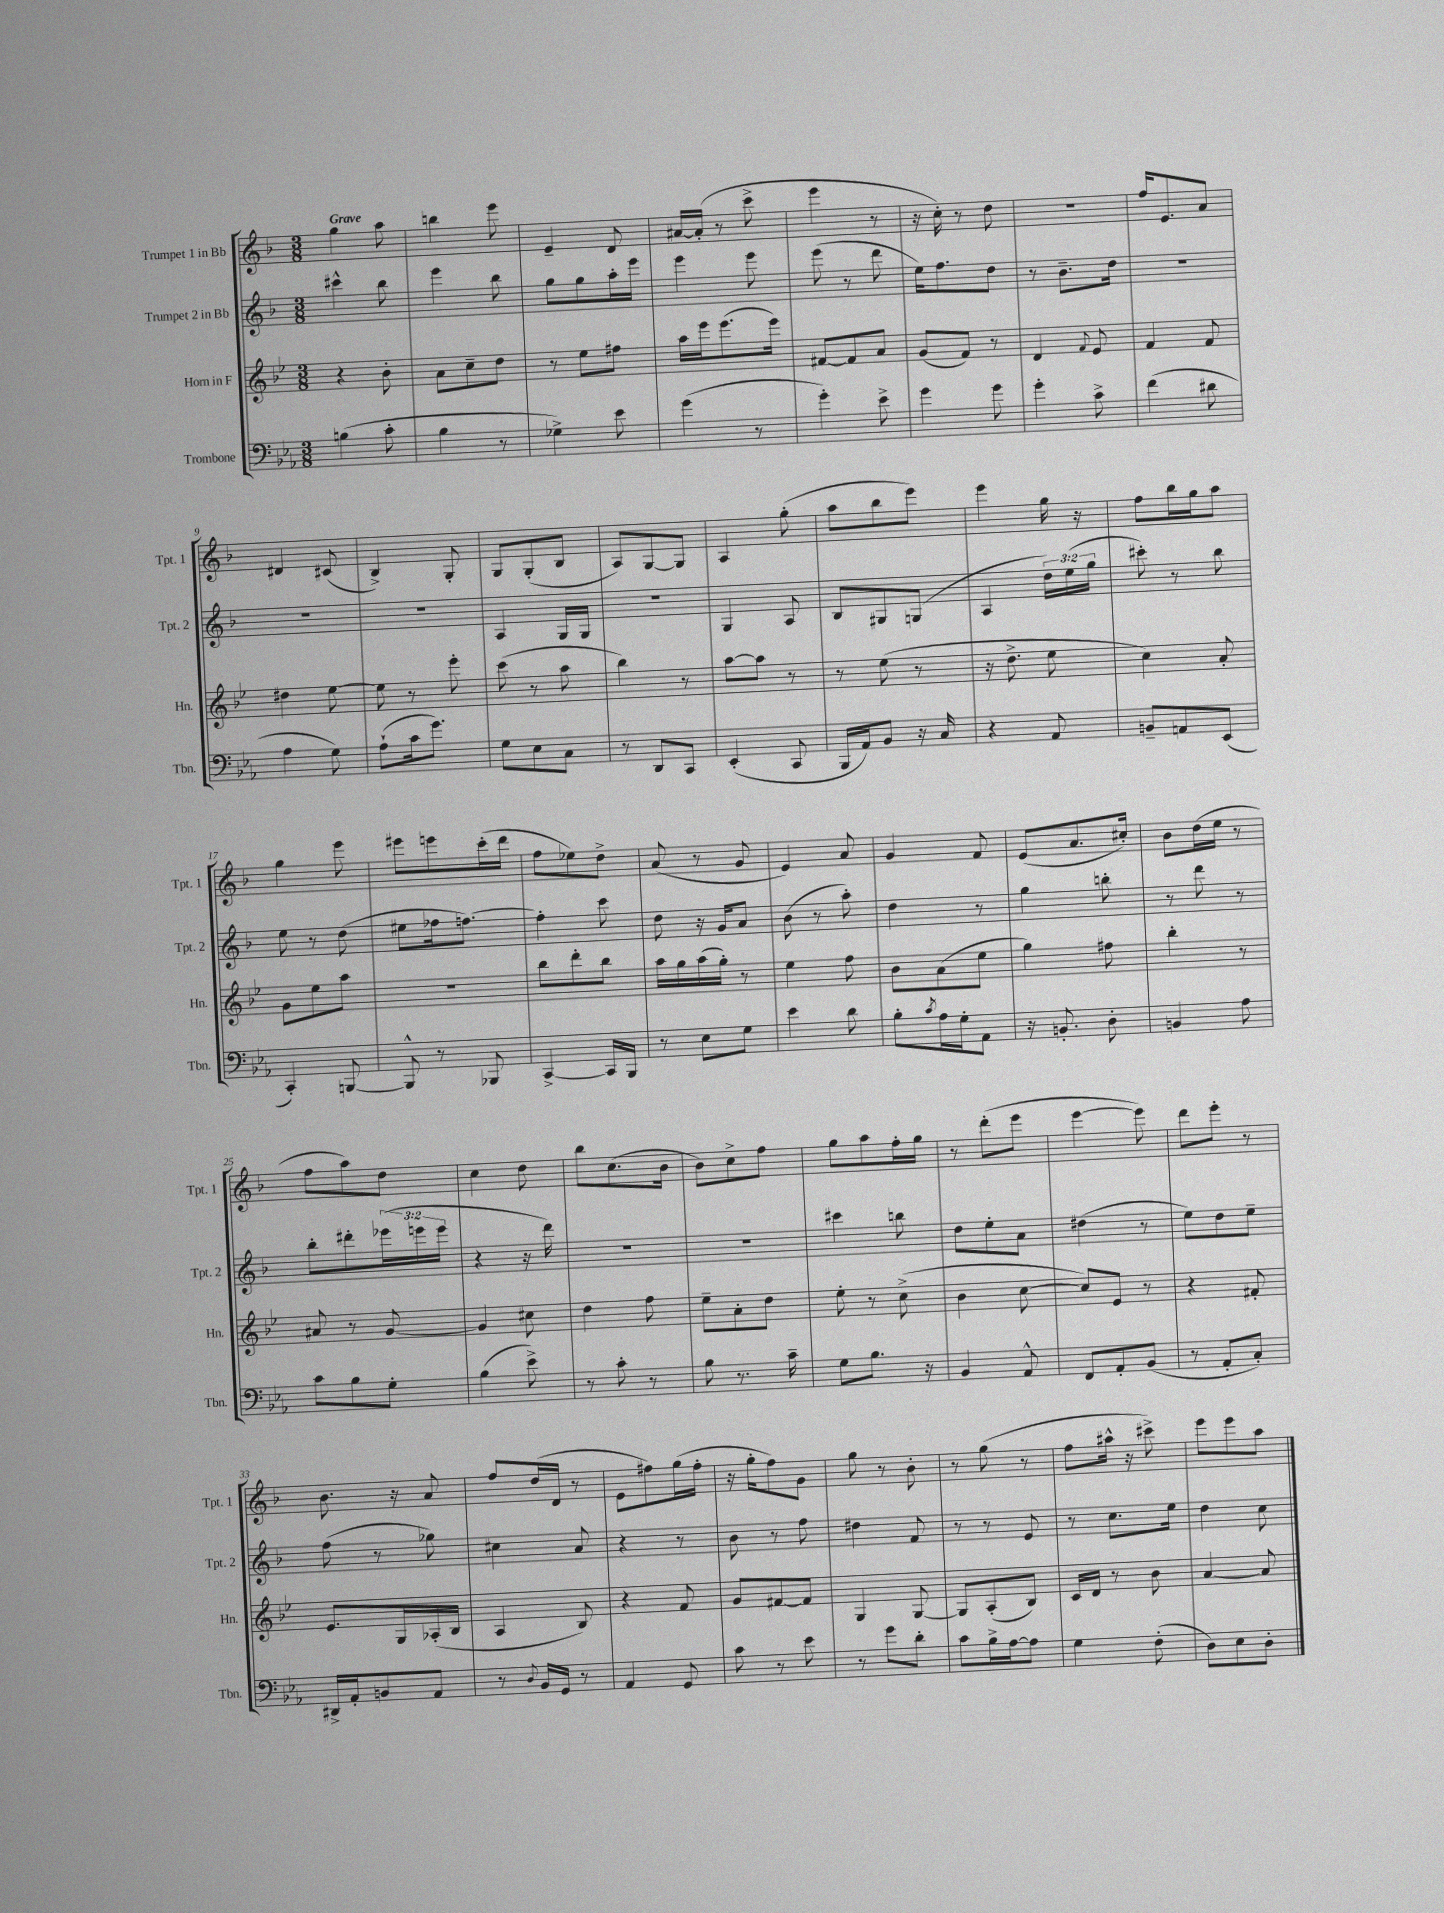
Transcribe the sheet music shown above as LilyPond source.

<<
\new StaffGroup <<
\new Staff = "s0" \with { instrumentName = "Trumpet 1 in Bb" shortInstrumentName = "Tpt. 1" } {
    \clef treble \key f \major \numericTimeSignature \time 3/8 \tempo "Grave"
    g''4 a''8 |
    b''4 e'''8 |
    e'4-- d'8 |
    ais'16~ ais'16-.( r8 c'''8-> |
    e'''4 r8 |
    r16 c''16-.) r8 d''8 |
    R4. |
    f''16 e'8. a'8 |
    dis'4 cis'8( |
    bes4->) g8-. |
    g8 g8-.( bes8 |
    a8) g8~ g8 |
    a4 g''8-.( |
    a''8 bes''8 e'''8) |
    e'''4 g''16 r16 |
    f''8 bes''16 g''16 a''8 |
    g''4 e'''8 |
    eis'''8 e'''8 c'''16-.( d'''16 |
    f''8 ees''8) d''8-> |
    a'8( r8 g'8 |
    e'4) a'8 |
    g'4 f'8 |
    e'8( a'8. cis''16-.) |
    bes'8 d''16( e''16 r8 |
    f''8 a''8) d''8 |
    c''4 d''8 |
    bes''8 c''8.( bes'16 |
    bes'8) c''8-> f''8 |
    g''8 a''8 f''16-. g''16 |
    r8 d'''8-.( e'''8 |
    e'''4~ e'''8) |
    d'''8 e'''8-. r8 |
    bes'8. r16 a'8 |
    f''8 d''16( d'16 r8 |
    e'8 fis''8) g''16( fis''16-. |
    r16 g''16-. f''8) g'8 |
    g''8 r8 bes'8-. |
    r8 g''8( r8 |
    f''8 ais''16-^ r16 cis'''8->) |
    e'''8 e'''8 a''8 \bar "|." |
}
\new Staff = "s1" \with { instrumentName = "Trumpet 2 in Bb" shortInstrumentName = "Tpt. 2" } {
    \clef treble \key f \major \numericTimeSignature \time 3/8 \override Staff.TupletNumber.text = #tuplet-number::calc-fraction-text
    cis'''4-^ bes''8 |
    e'''4 bes''8 |
    g''8 g''8 a''16-. e'''16 |
    e'''4 e'''8 |
    e'''8( r8 d'''8 |
    e''16) f''8. d''8 |
    r8 bes'8.-- d''16 |
    R4. |
    R4. |
    R4. |
    a4 g16 g16 |
    R4. |
    g4 a8 |
    bes8 gis8 g8( |
    a4 \tuplet 3/2 { d''16) e''16( g''16 } |
    cis'''8-.) r8 bes''8 |
    e''8 r8 d''8( |
    eis''8 fes''16 f''8.~) |
    f''4-. c'''8 |
    d''8 r16 g'16 a'8 |
    bes'8( r8 a''8-.) |
    d''4 r8 |
    g''4 b''8-. |
    r8 d'''8 r8 |
    bes''8-. dis'''8-. \tuplet 3/2 { ees'''16( e'''16 e'''16 } |
    r4 r16 d'''16) |
    R4. |
    R4. |
    cis'''4 b''8 |
    d''8 e''8-. a'8 |
    dis''4( r8 |
    e''8) d''8 e''8-- |
    f''8( r8 ges''8) |
    cis''4 a'8 |
    r4 r8 |
    bes'8 r8 f''8 |
    dis''4 f'8 |
    r8 r8 e'8 |
    r8 c''8. e''16 |
    d''4 c''8 \bar "|." |
}
\new Staff = "s2" \with { instrumentName = "Horn in F" shortInstrumentName = "Hn." } {
    \clef treble \key bes \major \numericTimeSignature \time 3/8
    r4 bes'8-. |
    a'8 c''8-- d''8 |
    r8 ees''8 fis''8 |
    a''16 ees'''16 ees'''8.( ees'''16) |
    fis'8~ fis'8 a'8 |
    g'8( f'8) r8 |
    d'4 \appoggiatura { f'8 } ees'8 |
    f'4 f'8 |
    dis''4 ees''8~ |
    ees''8 r8 ees'''8-. |
    c'''8( r8 a''8 |
    bes''4) r8 |
    a''8~ a''8 r8 |
    r8 ees''8( r8 |
    r16 d''8.-> ees''8 |
    c''4) a'8-. |
    g'8 ees''8 a''8 |
    r4. |
    bes''8 d'''8-. bes''8 |
    a''16 g''16 a''16( g''16-.) r8 |
    ees''4 f''8 |
    bes'8 a'8( ees''8 |
    g''4) fis''8 |
    bes''4-. r8 |
    ais'8 r8 g'8~ |
    g'4 cis''8 |
    d''4 f''8 |
    ees''8-- a'8-. d''8 |
    ees''8-. r8 c''8->( |
    bes'4 c''8~ |
    c''8) ees'8 r8 |
    r4 fis'8-. |
    ees'8. g16 aes16-.( bes16 |
    a4 bes8) |
    r4 f'8 |
    g'8 fis'8~ fis'8 |
    g4 g8~ |
    g8 a8-.( bes8) |
    c'16 d'16 r8 bes'8 |
    a'4~ a'8 \bar "|." |
}
\new Staff = "s3" \with { instrumentName = "Trombone" shortInstrumentName = "Tbn." } {
    \clef bass \key ees \major \numericTimeSignature \time 3/8
    b4( c'8-. |
    bes4 r8 |
    ges4->) ees'8 |
    g'4( r8 |
    g'4-.) ees'8-> |
    g'4 g'8 |
    g'4-. c'8-> |
    f'4( dis'8 |
    aes4 g8) |
    aes8-!( c'16 g'8.) |
    g8 ees8 c8 |
    r8 d,8 c,8 |
    ees,4-.( c,8 |
    bes,,16 aes,16) bes,8 r16 c16 |
    r4 aes,8 |
    b,8-- a,8 ees,8( |
    c,4-.) b,,8~ |
    b,,8-^ r8 bes,,8 |
    c,4~-> c,16 bes,,16 |
    r8 ees8 g8 |
    ees'4 d'8 |
    bes8-. \acciaccatura { c'8 } aes16 g16-. aes,8 |
    r16 b,8.-. d8-. |
    b,4 aes8 |
    c'8 bes8 g8-. |
    bes4( ees'8->) |
    r8 c'8-. r8 |
    bes8 r8. c'16-- |
    g8 bes8. r16 |
    bes,4 aes,8-^ |
    f,8 aes,8-. bes,8( |
    r8 aes,8-. c8-.) |
    dis,16-> aes,16-. b,8 aes,8 |
    r8 \appoggiatura { d8 } bes,16 g,16 r8 |
    aes,4 g,8 |
    c'8 r8 ees'8 |
    r8 g'8 d'8-. |
    c'8 bes16-> aes16~ aes8 |
    g4 f8-.( |
    d8) ees8 d8-. \bar "|." |
}
>>
>>
